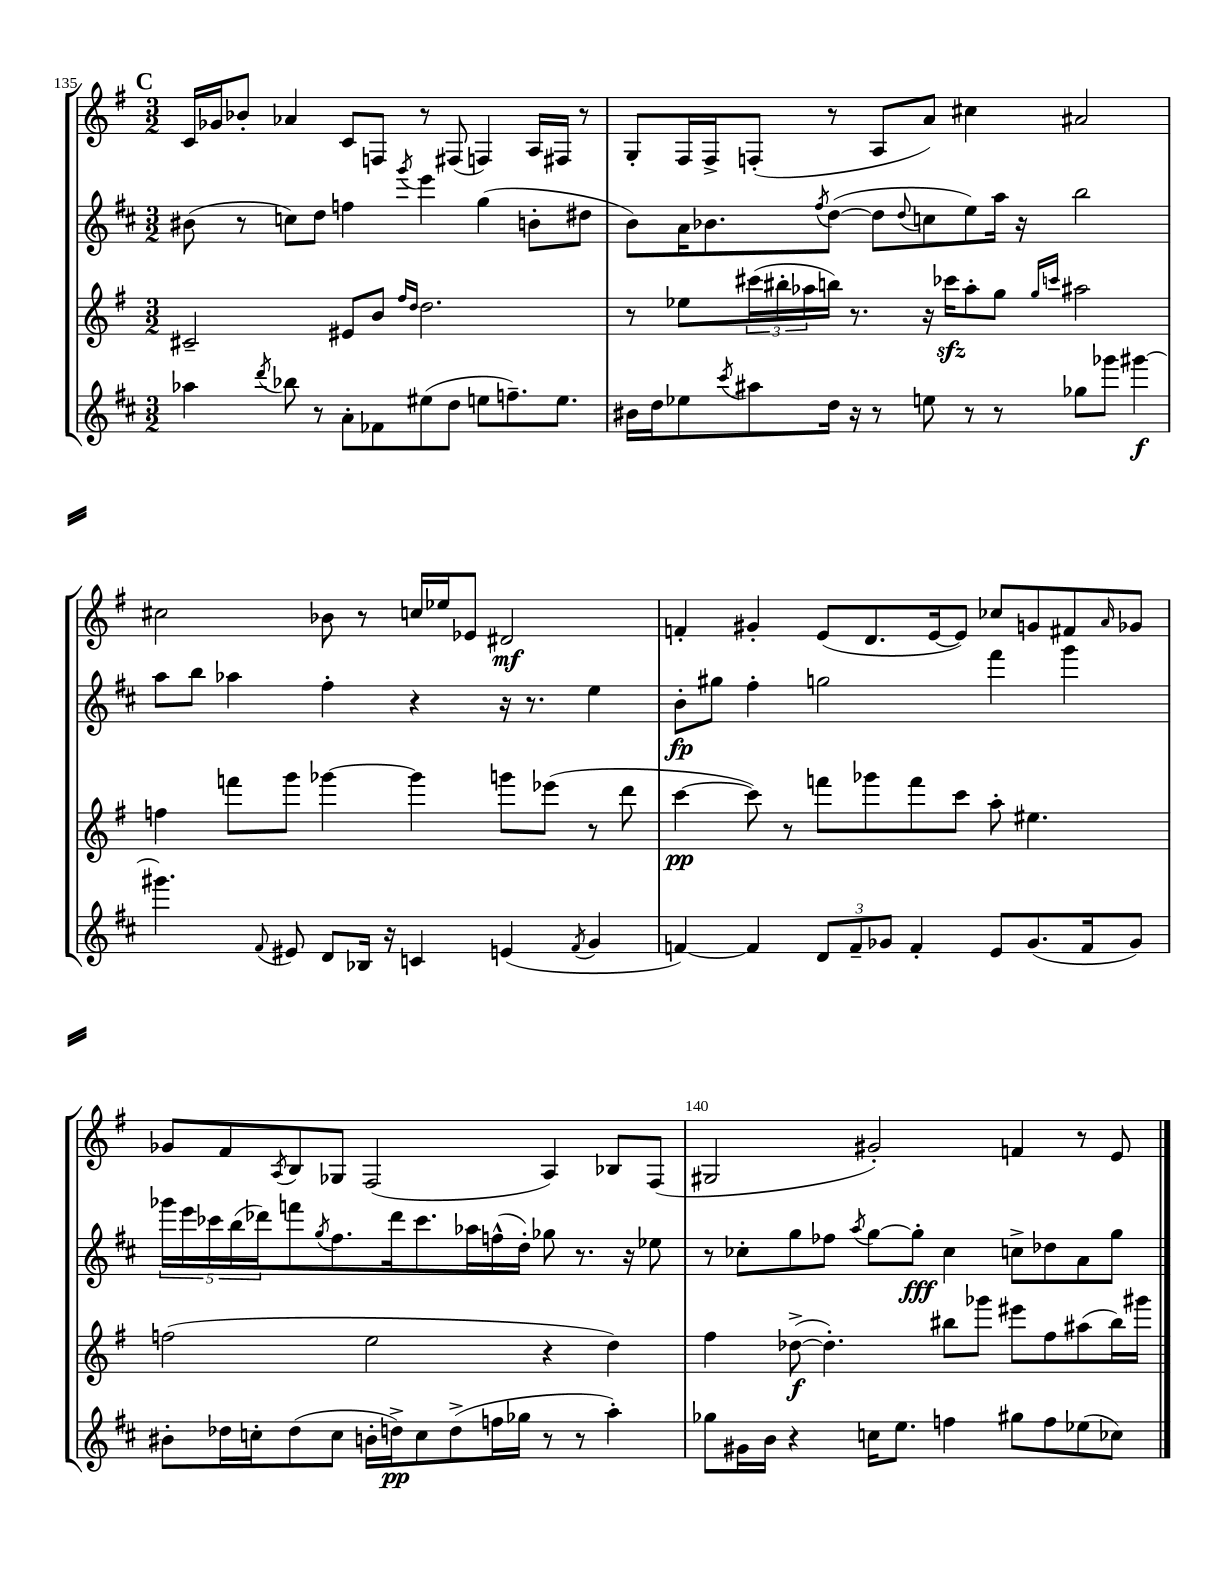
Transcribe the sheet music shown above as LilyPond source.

<<
\new StaffGroup <<
\new Staff = "s0" {
    \clef treble \key g \major \numericTimeSignature \time 3/2
    \mark \markup { \bold "C" } c'16 ges'16 bes'8-. aes'4 c'8 f8 r8 fis8( f4) a16 fis16 r8 |
    g8-. fis16 fis16-> f8-.( r8 a8 a'8) cis''4 ais'2 |
    cis''2 bes'8 r8 c''16 ees''16 ees'8 dis'2\mf |
    f'4-. gis'4-. e'8( d'8. e'16~ e'8) ces''8 g'8 fis'8 \grace { a'16 } ges'8 |
    ges'8 fis'8 \acciaccatura { a8 } b8 ges8 fis2( a4) bes8 fis8( |
    gis2 gis'2-.) f'4 r8 e'8 \bar "|." |
}
\new Staff = "s1" {
    \clef treble \key d \major \numericTimeSignature \time 3/2
    \mark \markup { \bold "C" } bis'8( r8 c''8) d''8 f''4 \acciaccatura { g'''8 } e'''4 g''4( b'8-. dis''8 |
    b'8) a'16 bes'8. \acciaccatura { fis''8 } d''8~( d''8 \appoggiatura { d''8 } c''8 e''8) a''16 r16 b''2 |
    a''8 b''8 aes''4 fis''4-. r4 r16 r8. e''4 |
    b'8-.\fp gis''8 fis''4-. g''2 fis'''4 g'''4 |
    \tuplet 5/4 { ges'''16 e'''16 ces'''16 b''16( des'''16) } f'''8 \acciaccatura { g''8 } fis''8. des'''16 ces'''8. aes''16 f''16-^( d''16-.) ges''8 r8. r16 ees''8 |
    r8 ces''8-. g''8 fes''8 \acciaccatura { a''8 } g''8~ g''8-.\fff ces''4 c''8-> des''8 a'8 g''8 \bar "|." |
}
\new Staff = "s2" {
    \clef treble \key g \major \numericTimeSignature \time 3/2
    \mark \markup { \bold "C" } cis'2-- eis'8 b'8 \grace { fis''16 d''16 } d''2. |
    r8 ees''8 \tuplet 3/2 { cis'''16( bis''16-. aes''16 } b''16) r8. r16 ces'''16\sfz aes''8-. g''8 \grace { g''16 c'''16 } ais''2 |
    f''4 f'''8 g'''8 ges'''4~ ges'''4 g'''8 ees'''8( r8 d'''8 |
    c'''4~\pp c'''8) r8 f'''8 ges'''8 f'''8 c'''8 a''8-. eis''4. |
    f''2( e''2 r4 d''4) |
    fis''4 des''8~->\f( des''4.-.) bis''8 ges'''8 eis'''8 fis''8 ais''8( bis''16) gis'''16 \bar "|." |
}
\new Staff = "s3" {
    \clef treble \key d \major \numericTimeSignature \time 3/2
    \mark \markup { \bold "C" } aes''4 \acciaccatura { d'''8 } bes''8 r8 a'8-. fes'8 eis''8( d''8 e''8 f''8.--) e''8. |
    bis'16 d''16 ees''8 \acciaccatura { cis'''8 } ais''8 d''16 r16 r8 e''8 r8 r8 ges''8 ges'''8 gis'''4~\f |
    gis'''4. \appoggiatura { fis'8 } eis'8 d'8 bes16 r16 c'4 e'4( \acciaccatura { fis'8 } g'4 |
    f'4~) f'4 \tuplet 3/2 { d'8 f'8-- ges'8 } f'4-. e'8 ges'8.( f'16 ges'8) |
    bis'8-. des''16 c''16-. des''8( c''8 b'16-. d''16->\pp) c''8 d''8->( f''16 ges''16 r8 r8 a''4-.) |
    ges''8 gis'16 b'16 r4 c''16 e''8. f''4 gis''8 f''8 ees''8( ces''8) \bar "|." |
}
>>
>>
\layout { \context { \Score currentBarNumber = #135 \override BarNumber.break-visibility = ##(#f #t #t) barNumberVisibility = #(every-nth-bar-number-visible 5) } }
